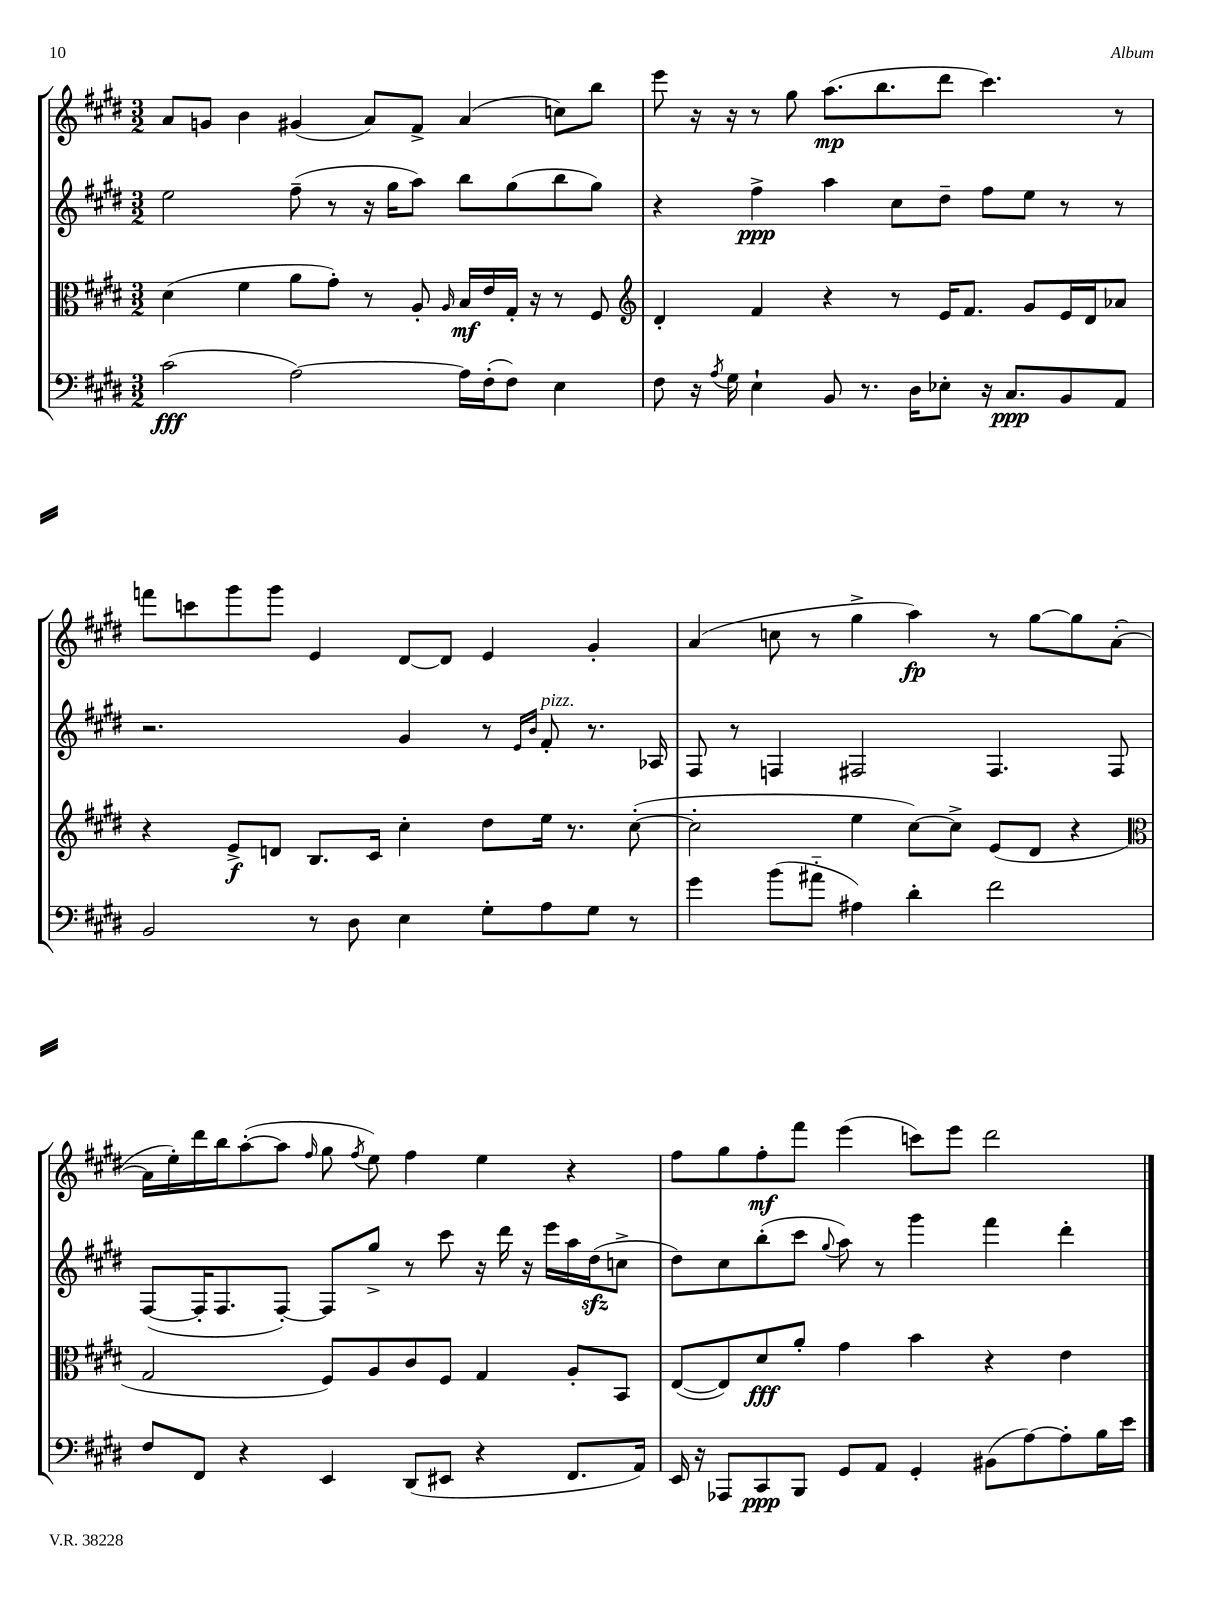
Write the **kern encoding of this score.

**kern	**kern	**kern	**kern
*staff4	*staff3	*staff2	*staff1
*clefF4	*clefC3	*clefG2	*clefG2
*k[f#c#g#d#]	*k[f#c#g#d#]	*k[f#c#g#d#]	*k[f#c#g#d#]
*M3/2	*M3/2	*M3/2	*M3/2
(2c#\	(4d#\	2ee\	8a/L
.	.	.	8g/J
.	4f#\	.	4b\
[2A\)	8a\L	(8ff#~\	(4g#/
.	8g#'\J)	8r	.
.	8r	16r	8a/L)
.	.	16gg#\LK	.
.	8A'/	8aa\J)	8f#^/J
.	16qqA/	.	.
16A\]LL	16B/LL	8bb\L	(4a/
(16F#'\J	16e/	.	.
8F#\J)	16G#'/JJ	(8gg#\	.
.	16r	.	.
4E\	8r	8bb\	8cc\L)
.	8F#/	8gg#\J)	8bb\J
=	=	=	=
*	*clefG2	*	*
8F#\	4d#'/	4r	8eee\
16r	.	.	16r
8qA/	.	.	.
16G#\	.	.	16r
4E`\	4f#/	4ff#^\	8r
.	.	.	8gg#\
8BB/	4r	4aa\	(8.aa\L
8.r	.	.	.
.	.	.	8.bb\
.	8r	8cc#\L	.
16D#\LK	.	.	.
8E-'\J	16e/LK	8dd#~\J	8ddd#\J
.	8.f#/J	.	.
16r	.	8ff#\L	4.ccc#\)
8.C#/L	.	.	.
.	8g#/L	8ee\J	.
8BB/	16e/L	8r	.
.	16d#/J	.	.
8AA/J	8a-/J	8r	8r
=	=	=	=
2BB/	4r	2.r	8fff\L
.	.	.	8ccc\
.	8e^/L	.	8ggg#\
.	8d/J	.	8ggg#\J
8r	8.B/L	.	4e/
8D#\	.	.	.
.	16c#/Jk	.	.
4E\	4cc#'\	4g#/	[8d#/L
.	.	.	8d#/]J
8G#'\L	8dd#\L	8r	4e/
.	.	16qqe/LL	.
.	.	16qqb/JJ	.
8A\	16ee\Jk	8f#'/	.
.	8.r	.	.
8G#\J	.	8.r	4g#'/
8r	([8cc#'\	.	.
.	.	16A-/	.
=	=	=	=
4g#\	2cc#'\]	8F#/	(4a/
.	.	8r	.
(8b\L	.	4F/	8cc\
8a#'~\J	.	.	8r
4A#\)	4ee\	2F#/	4gg#^\
4d#'\	[8cc#\L)	.	4aa\)
.	8cc#^\]J	.	.
2f#\	(8e/L	4.F#/	8r
.	8d#/J	.	[8gg#\L
.	4r	.	8gg#\]
.	.	8F#/	([8a'\J
=	=	=	=
*	*clefC3	*	*
8F#/L	2G#/	([8F#/L	16a\]LL
.	.	.	16ee'\)
8FF#/J	.	16F#'/]K	16ddd#\
.	.	8.F#/	16bb\J
4r	.	.	([8aa'\
.	.	[8F#'/J)	8aa\]J
.	.	.	16qqff#/
4EE/	8F#/L)	8F#/]L	8gg#\
.	.	.	8qff#/
.	8A/	8gg#^/J	8ee\)
(8DD#/L	8c#/	8r	4ff#\
8EE#/J	8F#/J	8ccc#\	.
4r	4G#/	16r	4ee\
.	.	16ddd#\	.
.	.	16r	.
.	.	16eee\LL	.
8.FF#/L	8A'/L	16aa\	4r
.	.	(16dd#\J	.
.	8BB/J	8cc^\J	.
16AA/Jk)	.	.	.
=	=	=	=
16EE/	([8E/L	8dd#\L)	8ff#\L
16r	.	.	.
8AAA-/L	8E/])	8cc#\	8gg#\
8CC#/	8d#/	(8bb'\	8ff#'\
8BBB/J	8a'/J	8ccc#\J	8fff#\J
.	.	8qqgg#/	.
8GG#/L	4g#\	8aa\)	(4eee\
8AA/J	.	8r	.
4GG#'/	4b\	4ggg#\	8ccc\L)
.	.	.	8eee\J
(8BB#\L	4r	4fff#\	2ddd#\
[8A\)	.	.	.
8A'\]	4e\	4ddd#'\	.
16B\L	.	.	.
16e\JJ	.	.	.
==	==	==	==
*-	*-	*-	*-
